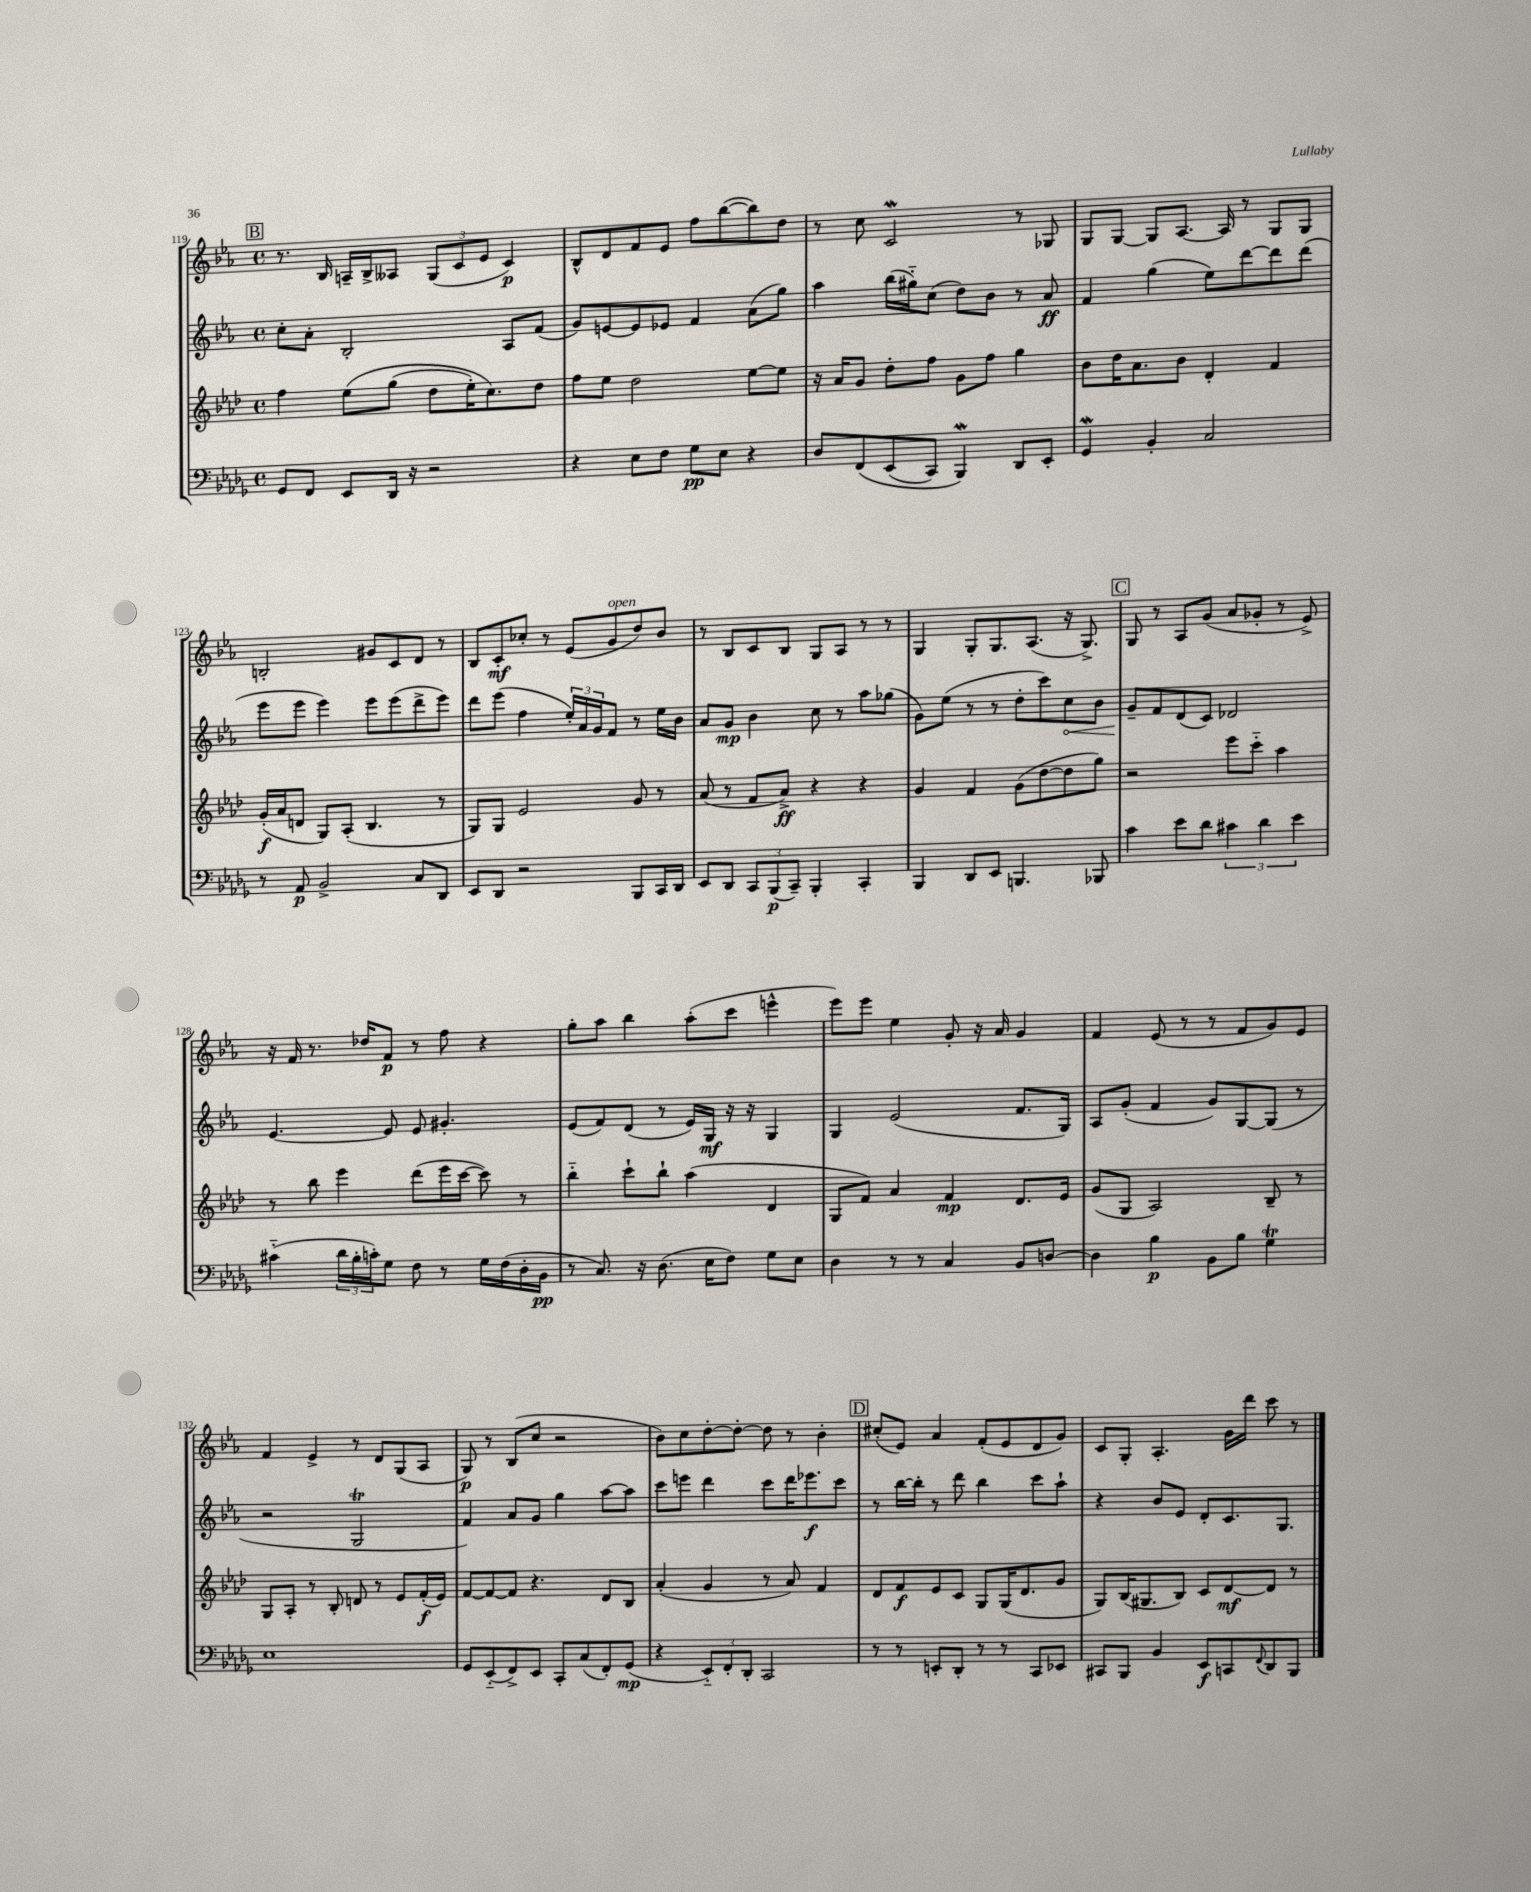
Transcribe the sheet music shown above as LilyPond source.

<<
\new StaffGroup <<
\new Staff = "s0" {
    \clef treble \key ees \major \defaultTimeSignature \time 4/4
    \mark \markup { \box "B" } r8. bes16 a16-- bes16-> aeses8 \tuplet 3/2 { g8( c'8 ees'8 } c'4\p) |
    bes8-^ d'8 f'8 ees'8 f''8 bes''8~( bes''8) d''8 |
    r8 c''8 c'2\mordent r8 ges8 |
    g8 g8~ g8 aes8.~ aes16 r8 g8 g8 |
    b2-. gis'8 c'8 d'8 r8 |
    bes8 c'8-.\mf ces''8-. r8 ees'8( g'8^\markup { \italic "open" } d''8) bes'8 |
    r8 bes8 c'8 bes8 g8 aes8 r8 r8 |
    g4 g8-. g8. aes8.( r16 g8.->) |
    \mark \markup { \box "C" } g8 r8 aes8 g'8( aes'8 ges'8-. r8 ees'8->) |
    r16 f'16 r8. des''16 f'8\p r8 f''8 r4 |
    g''8-. aes''8 bes''4 aes''8-.( c'''8 e'''4-^ |
    ees'''8) ees'''8 ees''4 g'8-. r16 aes'16 g'4 |
    f'4 ees'8( r8 r8 f'8 g'8) ees'8 |
    f'4 ees'4-> r8 d'8 g8( aes8 |
    g8\p) r8 bes8( c''8 r2 |
    bes'8) c''8 d''8~-. d''8~-. d''8 r8 bes'4-. |
    \mark \markup { \box "D" } cis''8-.( ees'8) aes'4 f'8-.( ees'8 d'8 g'8) |
    c'8 g8-. aes4.-. g'16 d'''16 c'''8 r8 \bar "|." |
}
\new Staff = "s1" {
    \clef treble \key ees \major \defaultTimeSignature \time 4/4
    \mark \markup { \box "B" } c''8-. aes'8-. bes2-. aes8 f'8( |
    g'8) e'8~ e'8 ees'8 f'4 aes'8( g''8) |
    aes''4 bes''16( gis''16-_) c''8( d''8) bes'8 r8 aes'8\ff |
    f'4 g''4( ees''8) d'''8~ d'''8 d'''8( |
    ees'''8 ees'''8 ees'''4) ees'''8 ees'''8( d'''8-> ees'''8) |
    d'''8 ees'''8( f''4 \tuplet 3/2 { ees''16-.) aes'16 g'16 } f'8 r8 ees''16 bes'16 |
    aes'8 g'8\mp bes'4 c''8 r8 aes''8 ges''8( |
    g'8) ees''8( r8 r8 d''8-. c'''8) \once \override Hairpin.circled-tip = ##t c''8\< bes'8 |
    \mark \markup { \box "C" } g'8--\! f'8 d'8( c'8) des'2 |
    ees'4.~ ees'8 ees'8 gis'4.-. |
    ees'8( f'8) d'8( r8 ees'16) g16\mf r16 r16 g4 |
    g4 ees'2( f'8. g16) |
    aes8 g'8-.( f'4 g'8) g8~ g8( r8 |
    r2 g2\trill |
    f'4) aes'8 g'8 g''4 aes''8~ aes''8 |
    c'''8 e'''8 d'''4 c'''8 d'''16 ees'''8.\f c'''8 |
    \mark \markup { \box "D" } r8 bes''16~ bes''16-. r8 d'''8 bes''4 c'''8 aes''8-! |
    r4 bes'8 ees'8 d'8-. c'8. g8. \bar "|." |
}
\new Staff = "s2" {
    \clef treble \key aes \major \defaultTimeSignature \time 4/4
    \mark \markup { \box "B" } f''4 ees''8\( g''8( des''8 ees''16-.) c''8.\) des''8 |
    f''8 ees''8 des''2 ees''8~ ees''8 |
    r16 aes'16 g'8 des''8-. f''8 g'8 f''8 g''4 |
    bes'8 des''16 aes'8. bes'8 des'4-. f'4 |
    g'16-.\f( aes'16 d'8 g8) aes8-.( bes4. r8 |
    g8) g8 ees'2 g'8 r8 |
    aes'8( r8 f'8 aes'8->\ff) r4 r4 |
    g'4 f'4 g'8( des''8~ des''8 g''8) |
    \mark \markup { \box "C" } r2 ees'''8 c'''8-_ aes''4 |
    r8 bes''8 ees'''4 des'''8( ees'''16 c'''16~ c'''8) r8 |
    bes''4-_ c'''8-! bes''8-! aes''4( des'4 |
    g8 f'8) aes'4 f'4\mp des'8. ees'16 |
    g'8( g8 aes2) bes8-- r8 |
    g8 aes8-. r8 bes8-. d'8 r8 ees'8 f'16-.\f( ees'16) |
    f'8~ f'8~ f'8 r4. des'8 bes8 |
    aes'4-.( g'4 r8 aes'8) f'4 |
    \mark \markup { \box "D" } des'8 f'8\f ees'8 c'8 g8 g16( des'8. g'8 |
    g8) bes16( gis8. bes8) c'8 des'8~\mf des'8 r8 \bar "|." |
}
\new Staff = "s3" {
    \clef bass \key des \major \defaultTimeSignature \time 4/4
    \mark \markup { \box "B" } ges,8 f,8 ees,8 des,16 r16 r2 |
    r4 ees8 f8 ges8\pp ees8 r4 |
    des8 f,8\( ees,8( c,8) bes,,4\mordent\) des,8 ees,8-. |
    ges,4\mordent bes,4-. c2 |
    r8 aes,8\p bes,2-> c8 des,8 |
    ees,8 des,8 r2 bes,,8 c,16 des,16 |
    ees,8 des,8 \tuplet 3/2 { c,8 bes,,8\p( c,8--) } bes,,4-. c,4-. |
    bes,,4 des,8 ees,8 b,,4. bes,,8 |
    \mark \markup { \box "C" } c'4 ees'8 des'8 \tuplet 3/2 { cis'4 des'4 ees'4 } |
    cis'4-_( \tuplet 3/2 { des'16 bes16-. c'16-.) } ges8 f8 r8 ges16 f16( des16-. bes,16\pp |
    r8 c8.) r16 des8.( ees16 f8) ges8 ees8 |
    des4 r8 r8 c4 bes,8 d8~ |
    d4 bes4\p bes,8 bes8 ges4\trill |
    ees1 |
    ges,8 ees,8-_( f,8->) ees,8 c,8-. c8( f,8-.) ges,8\mp( |
    r4 \tuplet 3/2 { ees,8-_) f,8-. des,8-. } c,2 |
    \mark \markup { \box "D" } r8 r8 e,8-. des,8-. r8 r8 c,8 ees,8 |
    cis,8 bes,,8 bes,4 ees,8\f c,8 \appoggiatura { f,8 } des,8 bes,,8 \bar "|." |
}
>>
>>
\layout { \context { \Score currentBarNumber = #119 } }
